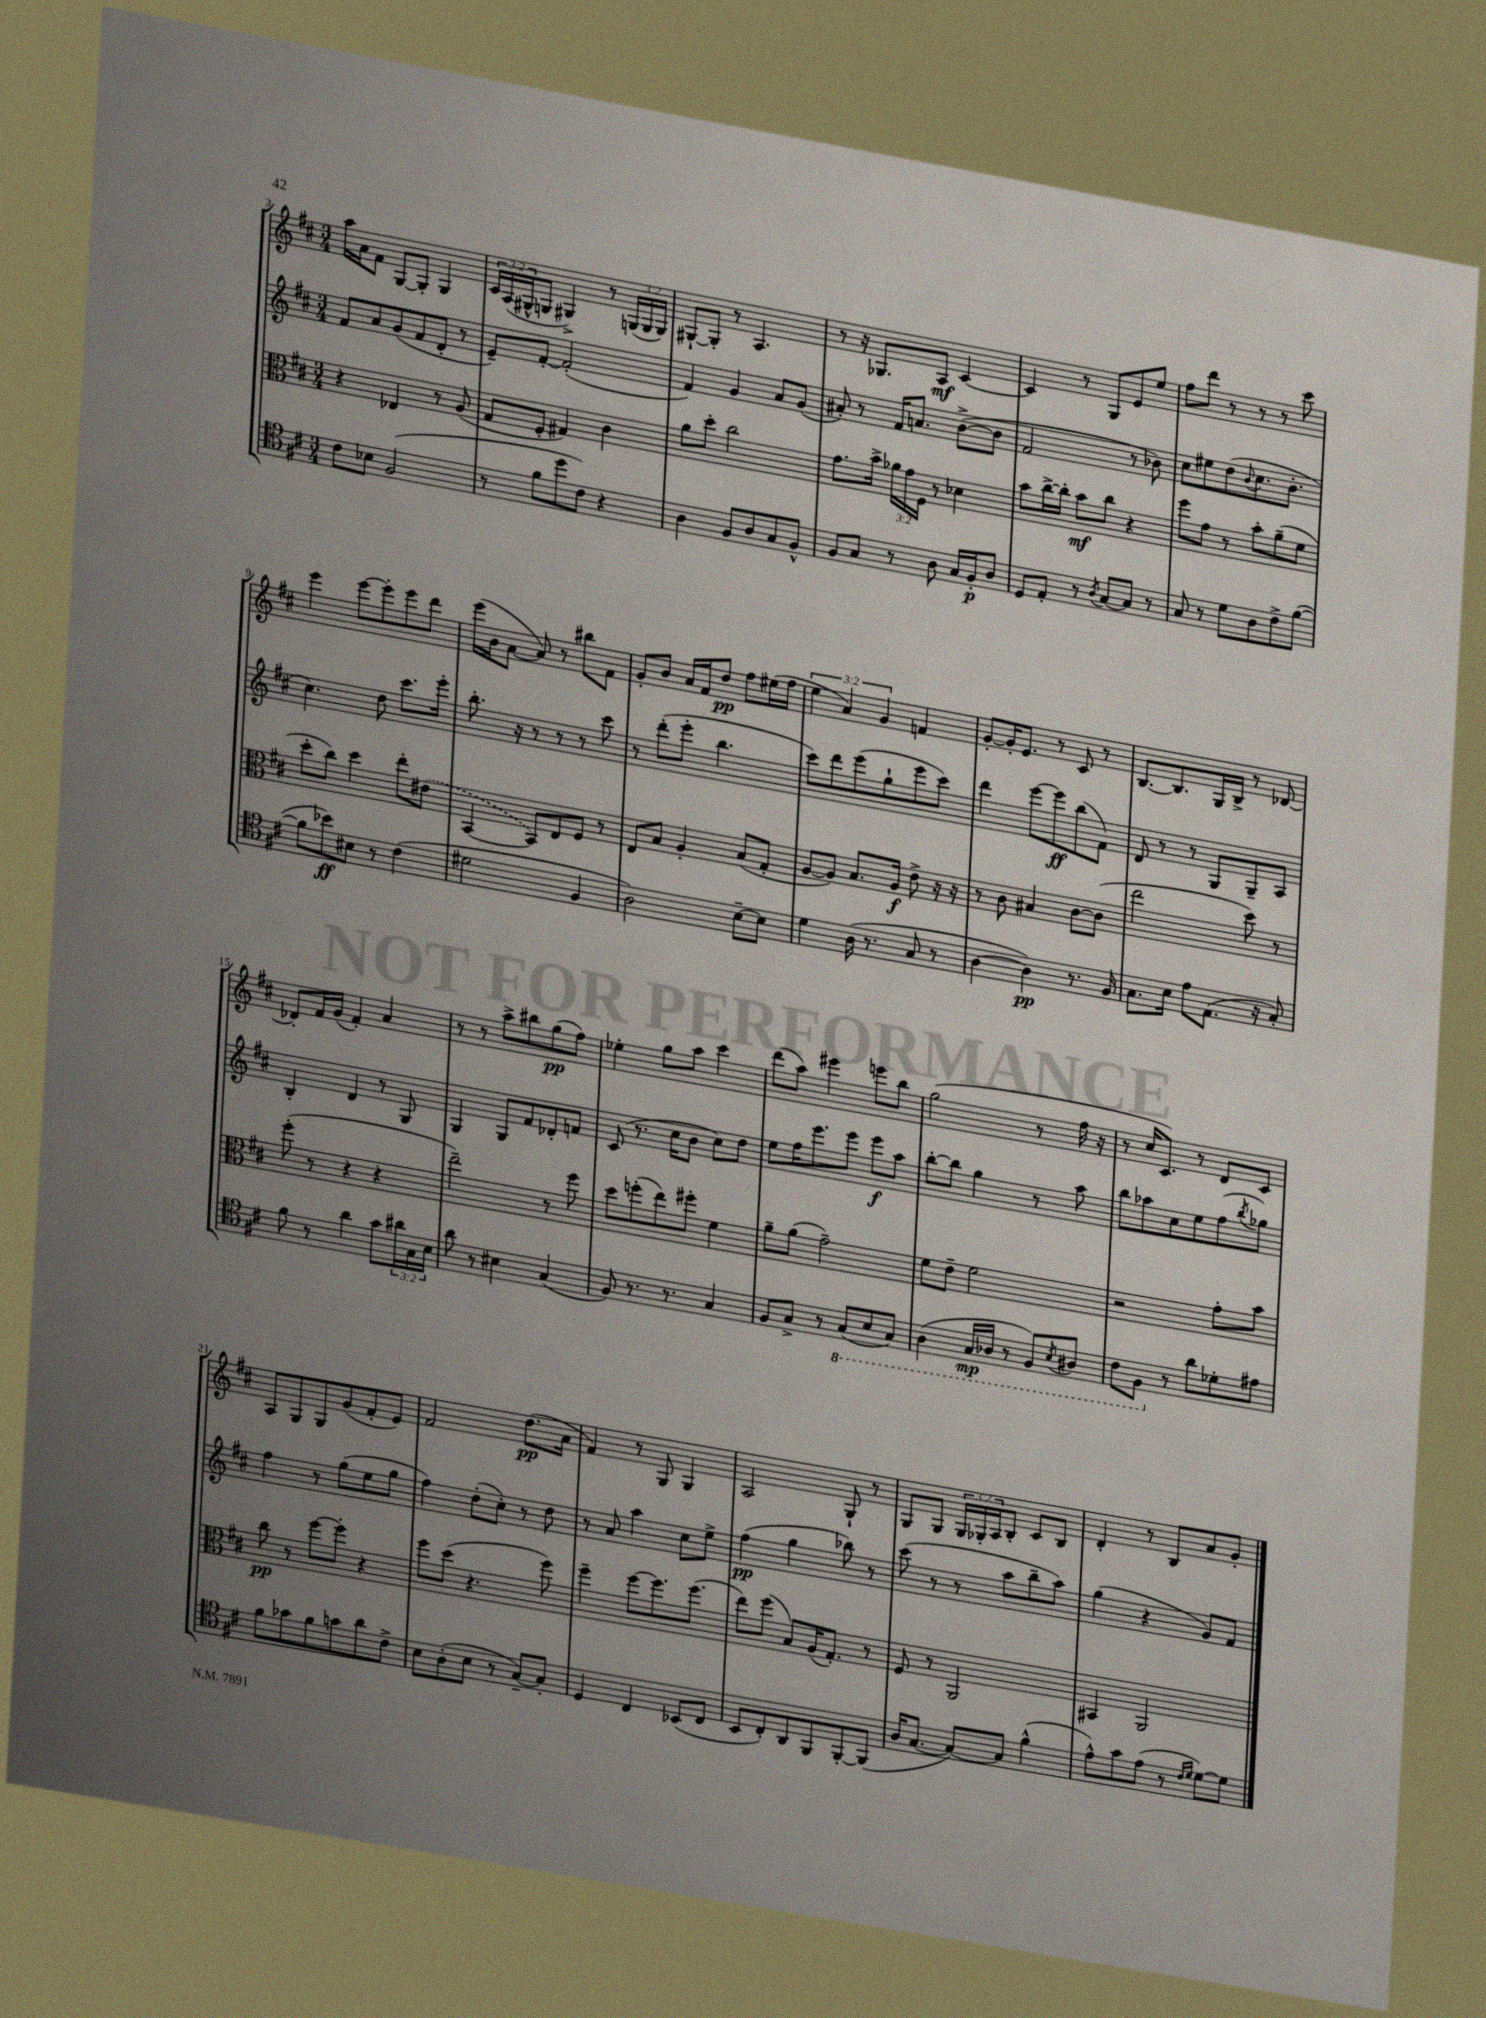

**kern	**dynam	**kern	**dynam	**kern	**dynam	**kern	**dynam
*part4	*part4	*part3	*part3	*part2	*part2	*part1	*part1
*staff4	*staff4	*staff3	*staff3	*staff2	*staff2	*staff1	*staff1
*clefC4	*	*clefC3	*	*clefG2	*	*clefG2	*
*k[f#c#]	*	*k[f#c#]	*	*k[f#c#]	*	*k[f#c#]	*
*M3/4	*	*M3/4	*	*M3/4	*	*M3/4	*
=3	=3	=3	=3	=3	=3	=3	=3
8c#\L	.	4r	.	8f#/L	.	16aa\LL	.
.	.	.	.	.	.	16a\J	.
8B-X\J	.	.	.	8a/	.	8f#\J	.
(2F#/	.	4E-X/	.	(8g/	.	[8G/L	.
.	.	.	.	8f#/	.	8G'/J]	.
.	.	8r	.	8d'/J	.	4G/	.
.	.	(8A/	.	8r	.	.	.
=4	=4	=4	=4	=4	=4	=4	=4
8r	.	8G/L	.	8e~/L)	.	24c#/LL	.
.	.	.	.	.	.	(24A/	.
.	.	.	.	.	.	24G#X^^/J	.
8f#\L	.	8F#'/J	.	[8f#'/J	.	8Gn/J	.
8dd\	.	4G#X/)	.	(2f#'/]	.	4G#X^/)	.
8c#\J)	.	.	.	.	.	.	.
4r	.	4c#\	.	.	.	8r	.
.	.	.	.	.	.	(24Gn/LL	.
.	.	.	.	.	.	24G/	.
.	.	.	.	.	.	24G/JJ)	.
=5	=5	=5	=5	=5	=5	=5	=5
4A\	.	8a\L	.	4f#/)	.	[8G#X`/L	.
.	.	8dd'\J	.	.	.	8G#'/J]	.
8F#/L	.	2cc#\	.	4g/	.	8r	.
8A/	.	.	.	.	.	4.A/	.
8G/	.	.	.	8a/L	.	.	.
8F#^^/J	.	.	.	(8g/J	.	.	.
=6	=6	=6	=6	=6	=6	=6	=6
8F#/L	.	8.g\L	.	8a#X'/)	.	8r	.
8G/J	.	.	.	8r	.	16r	.
.	.	16b^\Jk	.	.	.	8.G-X/L	.
8r	.	24a-X\LL	.	16f#/KL	.	.	.
.	.	24g\	.	.	.	.	.
.	.	.	.	8.an/J	.	.	.
.	.	24F#\JJ	.	.	.	.	.
8A\	.	8r	.	.	.	8A/J	mf
16G/LL	.	4d-X\	.	([8b^\L	.	[4c#/	.
16F#'/J	p	.	.	.	.	.	.
8A/J	.	.	.	8b\J]	.	.	.
=7	=7	=7	=7	=7	=7	=7	=7
8D/L	.	8b\L	.	2f#/	.	4c#/]	.
8E'/J	.	[16cc#^\L	.	.	.	.	.
.	.	16cc#'\JJ]	.	.	.	.	.
8r	.	8b\L	mf	.	.	8r	.
8qA/	.	.	.	.	.	.	.
[8G/L	.	8cc#\J	.	.	.	8G/L	.
8G/J]	.	4r	.	8r	.	8e/	.
8r	.	.	.	8b-X\)	.	8ee/J	.
=8	=8	=8	=8	=8	=8	=8	=8
8G/	.	8ff#\L	.	8cc#\L	.	8ff#\L	.
8r	.	8g\J	.	8ee#X\	.	8ddd\J	.
8d\L	.	8r	.	(8dd\	.	8r	.
.	.	.	.	8qqb/	.	.	.
8A\	.	8b'\L	.	8.cc#\	.	8r	.
8c#^\	.	(8a~\	.	.	.	8r	.
.	.	.	.	8.b'\J	.	.	.
([8f#\J	.	8f#\J	.	.	.	8ccc#\	.
!!LO:LB:g=z
=9	=9	=9	=9	=9	=9	=9	=9
8f#\L]	.	8dd'\L	.	4.cc#\)	.	4eee\	.
8b-X\)	ff	8cc#\J)	.	.	.	.	.
8B#X\J	.	4dd\	.	.	.	[8eee\L	.
8r	.	.	.	8dd\	.	8eee'\]	.
(4c#\	.	8ee'\L	.	8.ccc#\L	.	8eee\	.
.	.	(8e#X\J	.	.	.	8ddd\J	.
.	.	.	.	16eee'\Jk	.	.	.
=10	=10	=10	=10	=10	=10	=10	=10
2d#X\	.	[4BB/	.	8.bb'\	.	(16eee\LL	.
.	.	.	.	.	.	16b\J	.
.	.	.	.	.	.	[8a\J	.
.	.	.	.	16r	.	.	.
.	.	8BB/L])	.	8r	.	8a/])	.
.	.	8E/	.	8r	.	8r	.
4F#/	.	8F#/J	.	8r	.	8bb#X\L	.
.	.	8r	.	8ccc#\	.	8f#\J	.
=11	=11	=11	=11	=11	=11	=11	=11
2A\)	.	8E/L	.	8r	.	8g'/L	.
.	.	8B/J	.	(8ddd'\L	.	8b/J	.
.	.	4A'/	.	8eee'\J	.	16a/LL	.
.	.	.	.	.	.	16f#/J	.
.	.	.	.	4.bb\	.	8dd/J	pp
[8B~\L	.	(8B/L	.	.	.	8ff#\L	.
8B\J]	.	8G'/J	.	.	.	(16ee#X\L	.
.	.	.	.	.	.	16ff#\JJ	.
=12	=12	=12	=12	=12	=12	=12	=12
4d\	.	[8A/L	.	8ccc#\L)	.	6ee\	.
.	.	8A/J])	.	8ddd\	.	.	.
.	.	.	.	.	.	6a/)	.
(16A\	.	8.B/L	.	(8eee\	.	.	.
8.r	.	.	.	.	.	.	.
.	.	.	.	.	.	6g/	.
.	.	.	.	8gg`\	.	.	.
.	.	16A/Jk	f	.	.	.	.
8G/	.	8e^\	.	8eee\	.	4fn/	.
8r	.	16r	.	8ccc#\J)	.	.	.
.	.	16r	.	.	.	.	.
=13	=13	=13	=13	=13	=13	=13	=13
[4A\	.	8r	.	4ddd\	.	[8g'/L	.
.	.	8c#\	.	.	.	16g'/K]	.
.	.	.	.	.	.	8.e/J	.
4A\])	pp	4B#X/	.	[8eee\L	.	.	.
.	.	.	.	8eee\]	ff	8r	.
8.r	.	[8c#\L	.	(8bb\	.	8c#/	.
.	.	(8c#\J]	.	8f#\J)	.	8r	.
16F#/	.	.	.	.	.	.	.
=14	=14	=14	=14	=14	=14	=14	=14
8.G\L	.	2ee\	.	8d/	.	[8.B/L	.
.	.	.	.	8r	.	.	.
16B\Jk	.	.	.	.	.	8.B/]	.
8e\L	.	.	.	8r	.	.	.
(8.E\J	.	.	.	8G/L	.	16G/L	.
.	.	.	.	.	.	16B^/JJ	.
.	.	8dd\)	.	8G~/	.	8r	.
16r	.	.	.	.	.	.	.
8G'/)	.	8r	.	8A/J	.	[8d-X/	.
!!LO:LB:g=z
=15	=15	=15	=15	=15	=15	=15	=15
8f#\	.	(8ff#'\	.	4B'/	.	8d-X'/L]	.
8r	.	8r	.	.	.	16f#/L	.
.	.	.	.	.	.	(16g/JJ	.
4a\	.	4r	.	4d/	.	4f#'/)	.
8g\L	.	4r	.	8r	.	4a/	.
24a#X\L	.	.	.	8G/	.	.	.
24G\	.	.	.	.	.	.	.
24B\JJ	.	.	.	.	.	.	.
=16	=16	=16	=16	=16	=16	=16	=16
8a\	.	2ee~\)	.	4G/	.	8r	.
8r	.	.	.	.	.	8r	.
4B#X\	.	.	.	8G/L	.	8aa^\L	.
.	.	.	.	8f#/	.	8bb#X\	.
(4G/	.	8r	.	8d-X'/	.	(8gg\	pp
.	.	8ff#\	.	8fn/J	.	8ff#\J)	.
=17	=17	=17	=17	=17	=17	=17	=17
8F#/)	.	8dd\L	.	(8c#/	.	4ee-X'\	.
8.r	.	(8ffn'\	.	8.r	.	.	.
.	.	8ee\)	.	.	.	8gg\L	.
8.r	.	.	.	16cc#\KL	.	.	.
.	.	8ff#X'\J	.	8b\J	.	8aa\J	.
4G/	.	4f#\	.	8cc#\L)	.	4ccc#\	.
.	.	.	.	8dd\J	.	.	.
=18	=18	=18	=18	=18	=18	=18	=18
8F#/L	.	8a~\L	.	8ee\L	.	(8ddd\L	.
8G^/J	.	(8a\J	.	16ff#\K	.	8aa\J)	.
.	.	.	.	8.eee\	.	.	.
8r	.	2g~\)	.	.	.	4eee#X\	.
*8ba	*	*	*	*	*	*	*
(8GG/L	.	.	.	8eee\J	.	.	.
8BB/	.	.	.	8eee\L	f	8eeen\L	.
8GG/J)	.	.	.	8aa\J	.	8bb\J	.
=19	=19	=19	=19	=19	=19	=19	=19
(4AA\	.	8f#\L	.	[8bb'\L	.	(2gg\	.
.	.	8e~\J	.	8bb\J]	.	.	.
16GG/LL	mp	2f#\	.	4gg\	.	.	.
16AA-X/JJ	.	.	.	.	.	.	.
8r	.	.	.	.	.	.	.
8FF#/L)	.	.	.	8r	.	8r	.
8qBB/	.	.	.	.	.	.	.
8AA#X/J	.	.	.	8aa\	.	16ff#\	.
.	.	.	.	.	.	16r	.
=20	=20	=20	=20	=20	=20	=20	=20
8C#\L	.	2r	.	8bb\L	.	8r	.
8FF#\J	.	.	.	8aa-X\	.	16cc#/KL	.
.	.	.	.	.	.	8.c#/J)	.
*X8ba	*	*	*	*	*	*	*
8r	.	.	.	8cc#\	.	.	.
8a\L	.	.	.	8ee\	.	8r	.
8d-X'\	.	8g'\L	.	(8ff#\	.	8d/L	.
.	.	.	.	8qbb/	.	.	.
8e#X\J	.	8b\J	.	8gg-X\J)	.	8c#/J	.
!!LO:LB:g=z
=21	=21	=21	=21	=21	=21	=21	=21
8f#\L	.	8cc#\	pp	4ff#\	.	8A/L	.
8g-X\	.	8r	.	.	.	8G/	.
8f#\	.	[8ff#\L	.	8r	.	8G/	.
8gn\	.	8ff#'\J]	.	(8gg\L	.	(8g/	.
8a\	.	4r	.	8ee\	.	8f#'/	.
8c#^\J	.	.	.	8gg\J	.	8e/J)	.
=22	=22	=22	=22	=22	=22	=22	=22
8B\L	.	8ff#\L	.	4ff#\)	.	2f#/	.
(8A'\	.	(8dd\J	.	.	.	.	.
8B\J	.	4.r	.	(8dd'\L	.	.	.
8r	.	.	.	8cc#'\J)	.	.	.
[8G~/L)	.	.	.	8r	.	(8.dd\L	pp
8G'/J]	.	8ff#\)	.	8dd\	.	.	.
.	.	.	.	.	.	16a\Jk	.
=23	=23	=23	=23	=23	=23	=23	=23
4D/	.	4ff#~\	.	8r	.	4f#/)	.
.	.	.	.	8a/	.	.	.
4C#/	.	[8ff#\L	.	4aa\	.	8r	.
.	.	8.ff#\]	.	.	.	8G/	.
(8BB-X/L	.	.	.	8cc#\L	.	4G/	.
.	.	(8.ff#\J	.	.	.	.	.
8C#/J	.	.	.	8ee^\J	.	.	.
=24	=24	=24	=24	=24	=24	=24	=24
8BB/L	.	8ee\L)	.	(4ff#\	pp	2A/	.
8C#'/)	.	(8ff#\J	.	.	.	.	.
8AA/	.	8B/L)	.	4gg\	.	.	.
8FF#/	.	(16A/K	.	.	.	.	.
.	.	8.G'/J)	.	.	.	.	.
[8FF#'/	.	.	.	8bb-X\)	.	8G`/	.
(8FF#/J]	.	8r	.	8r	.	8r	.
=25	=25	=25	=25	=25	=25	=25	=25
16A/KL	.	8F#/	.	(8ccc#\	.	8G/L	.
[8.G/J	.	.	.	.	.	.	.
.	.	8r	.	8r	.	8G/J	.
8G/L_)	.	2AA/	.	8r	.	24G/LL	.
.	.	.	.	.	.	24G-X'/	.
.	.	.	.	.	.	24A/J	.
8G/J]	.	.	.	8aa\L	.	8B'/J	.
(4f#^^\	.	.	.	8bb~\	.	8c#/L	.
.	.	.	.	8aa\J)	.	8B/J	.
=26	=26	=26	=26	=26	=26	=26	=26
8e^^\L)	.	4BB#X/	.	(4gg\	.	4d'/	.
8g\	.	.	.	.	.	.	.
(8e\J	.	2AA/	.	4r	.	8r	.
8r	.	.	.	.	.	8B/L	.
16qqc#/LL	.	.	.	.	.	.	.
16qqd/JJ	.	.	.	.	.	.	.
[8d\L)	.	.	.	8g/L)	.	8a/	.
8d\J]	.	.	.	8f#/J	.	8g'/J	.
==	==	==	==	==	==	==	==
*-	*-	*-	*-	*-	*-	*-	*-
